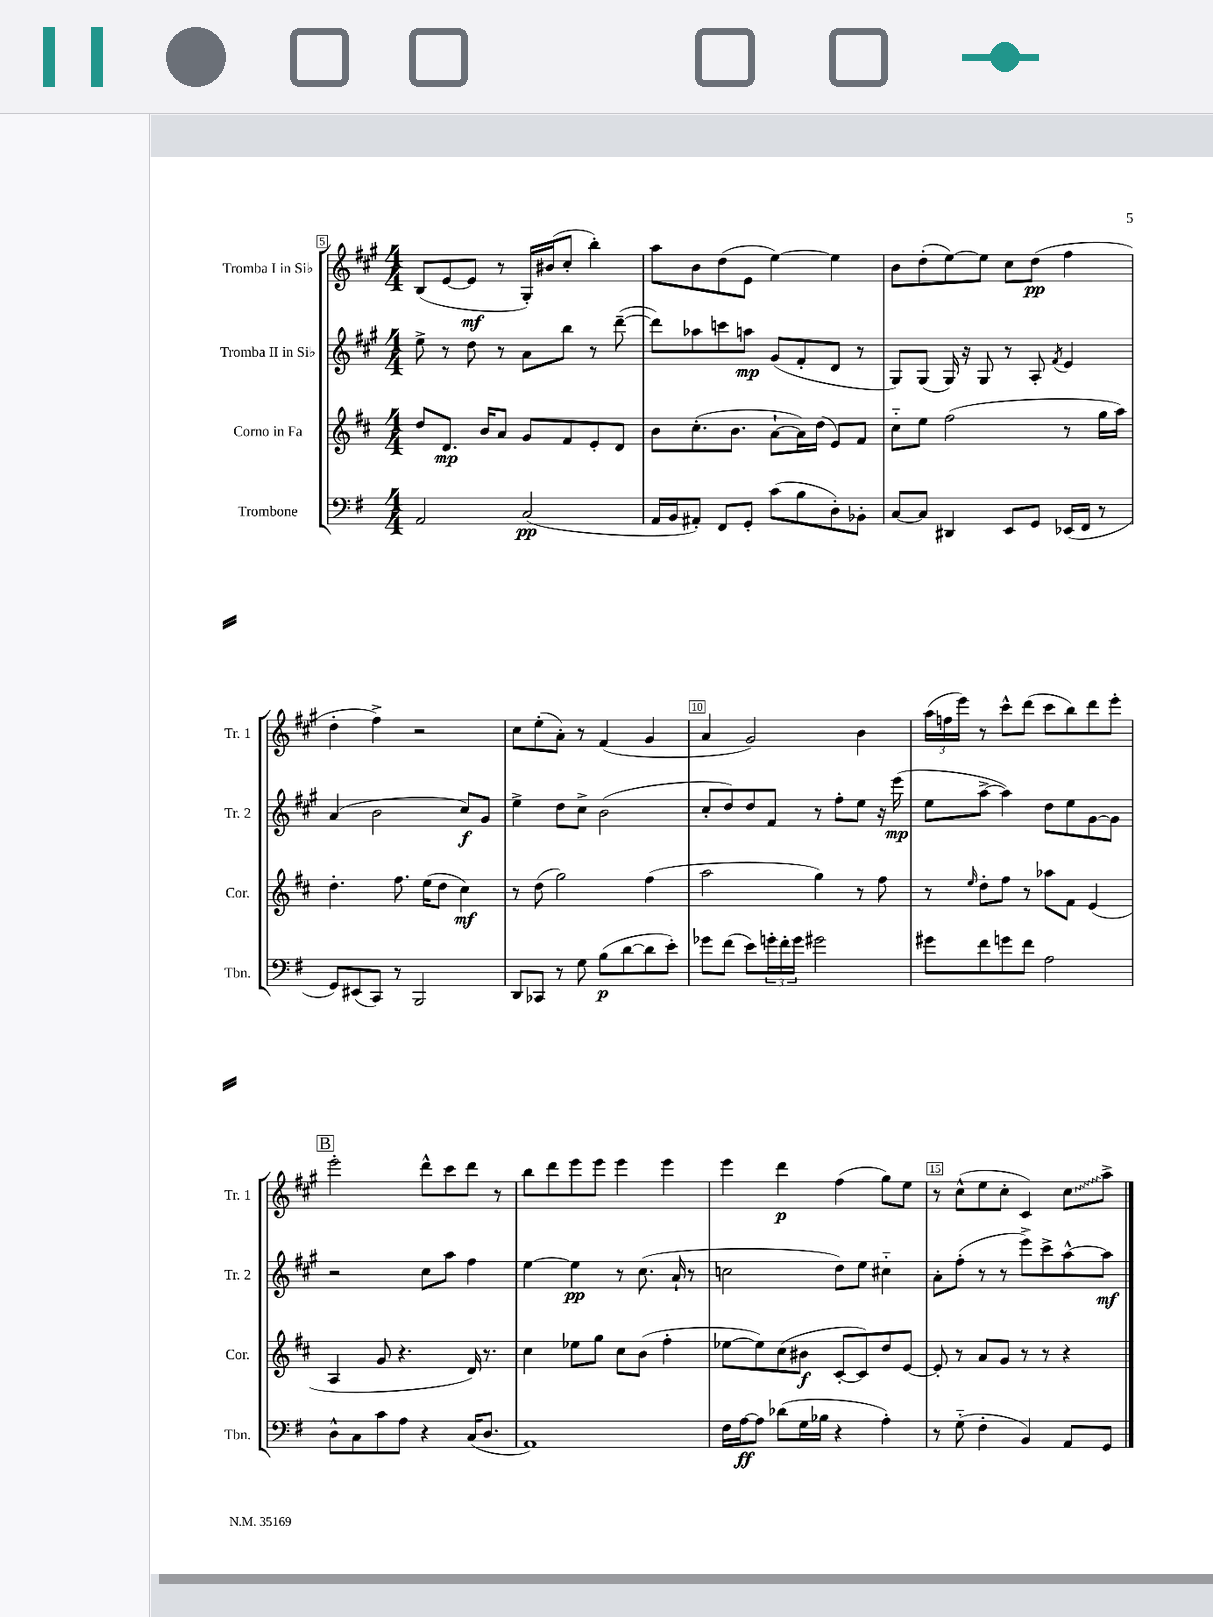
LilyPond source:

<<
\new StaffGroup <<
\new Staff = "s0" \with { instrumentName = "Tromba I in Sib" shortInstrumentName = "Tr. 1" } {
    \clef treble \key a \major \numericTimeSignature \time 4/4
    b8( e'8~ e'8\mf r8 gis16-.) bis'16( cis''8-. b''4-.) |
    a''8 b'8 d''8( e'8 e''4~) e''4 |
    b'8 d''8-.( e''8~) e''8 cis''8 d''8\pp( fis''4 |
    d''4-. fis''4->) r2 |
    cis''8 e''8-.( a'8-.) r8 fis'4( gis'4 |
    a'4 gis'2) b'4 |
    \tuplet 3/2 { a''16( f''16 e'''16) } r8 cis'''8-^ d'''8( cis'''8 b''8) d'''8 e'''8-. |
    \mark \markup { \box "B" } e'''2-. d'''8-^ cis'''8 d'''8 r8 |
    b''8 d'''8 e'''8 e'''8 e'''4 e'''4 |
    e'''4 d'''4\p fis''4( gis''8) e''8 |
    r8 cis''8-^( e''8 cis''8-. cis'4) \once \override Glissando.style = #'zigzag cis''8\glissando a''8-> \bar "|." |
}
\new Staff = "s1" \with { instrumentName = "Tromba II in Sib" shortInstrumentName = "Tr. 2" } {
    \clef treble \key a \major \numericTimeSignature \time 4/4
    e''8-> r8 d''8 r8 a'8 b''8 r8 d'''8~--( |
    d'''8) aes''8 c'''8 a''8\mp gis'8( fis'8-. d'8 r8 |
    gis8) gis8( gis16) r16 gis8 r8 a8-. \acciaccatura { fis'8 } e'4 |
    a'4( b'2 cis''8\f) gis'8 |
    e''4-> d''8 cis''8-> b'2( |
    cis''8-. d''8) d''8 fis'8 r8 fis''8-. e''8 r16 e'''16\mp( |
    e''8 a''8~-> a''4) d''8 e''8 gis'8~ gis'8 |
    \mark \markup { \box "B" } r2 cis''8 a''8 fis''4 |
    e''4~ e''4\pp r8 cis''8.( a'16-! r8 |
    c''2 d''8) e''8 cis''4-_ |
    a'8-. fis''8-.( r8 r8 e'''8->) cis'''8-> a''8~-^ a''8\mf \bar "|." |
}
\new Staff = "s2" \with { instrumentName = "Corno in Fa" shortInstrumentName = "Cor." } {
    \clef treble \key d \major \numericTimeSignature \time 4/4
    d''8 d'8.\mp b'16 a'8 g'8 fis'8 e'8-. d'8 |
    b'8 cis''8.-.( b'8. a'8~-! a'16) d''16( e'8) fis'8 |
    cis''8-_ e''8 fis''2( r8 g''16 a''16) |
    d''4.-. fis''8. e''16( d''8 cis''4\mf) |
    r8 d''8( g''2) fis''4( |
    a''2 g''4) r8 fis''8 |
    r8 \grace { e''16 } d''8-. fis''8 r8 aes''8 fis'8 e'4( |
    \mark \markup { \box "B" } a4 g'8 r4. d'16) r8. |
    cis''4 ees''8 g''8 cis''8 b'8( fis''4-. |
    ees''8~ ees''8) cis''8( bis'8\f cis'8~-. cis'8) d''8 e'8~ |
    e'8-. r8 a'8 g'8 r8 r8 r4 \bar "|." |
}
\new Staff = "s3" \with { instrumentName = "Trombone" shortInstrumentName = "Tbn." } {
    \clef bass \key g \major \numericTimeSignature \time 4/4
    a,2 c2\pp( |
    a,16 b,16 ais,8-.) fis,8 g,8-. c'8( b8 d8-.) bes,8-. |
    c8~ c8 dis,4 e,8 g,8 ees,16( fis,16 r8 |
    g,8) eis,8( c,8) r8 b,,2 |
    d,8 ces,8 r8 g8 b8\p( d'8~ d'8 e'8-.) |
    ges'8 fis'8( e'8) \tuplet 3/2 { g'16-. fis'16-. g'16 } gis'2 |
    gis'8 fis'8 g'8 fis'8 a2 |
    \mark \markup { \box "B" } d8-^ c8 c'8 a8 r4 c16( d8. |
    a,1) |
    fis16 a16~\ff a8 des'8( g16 bes16 r4 a4-.) |
    r8 g8-_( fis4-. b,4) a,8 g,8 \bar "|." |
}
>>
>>
\layout { \context { \Score currentBarNumber = #5 \override BarNumber.break-visibility = ##(#f #t #t) barNumberVisibility = #(every-nth-bar-number-visible 5) \override BarNumber.stencil = #(make-stencil-boxer 0.1 0.3 ly:text-interface::print) } }
